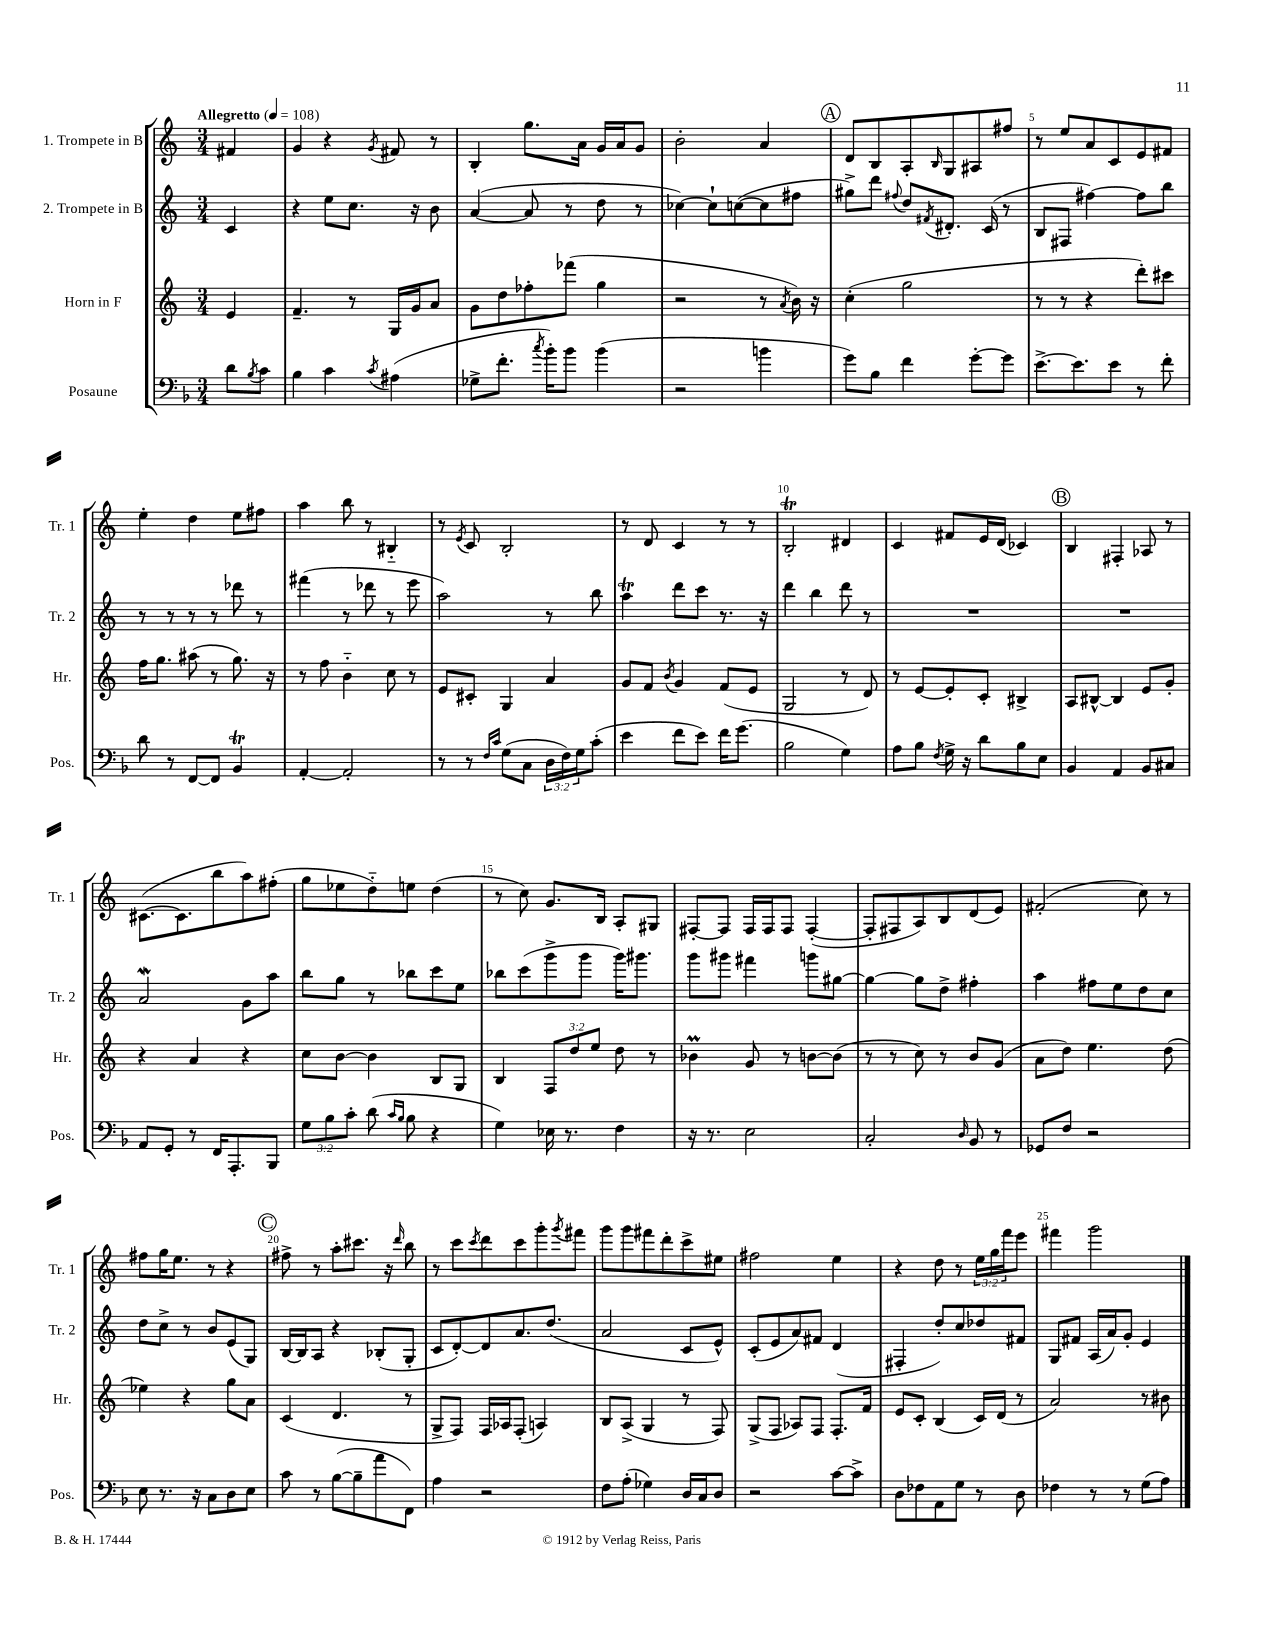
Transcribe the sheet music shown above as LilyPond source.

<<
\new StaffGroup <<
\new Staff = "s0" \with { instrumentName = "1. Trompete in B" shortInstrumentName = "Tr. 1" } {
    \clef treble \key c \major \numericTimeSignature \time 3/4 \override Staff.TupletNumber.text = #tuplet-number::calc-fraction-text \partial 4 \tempo "Allegretto" 4 = 108
    fis'4 |
    g'4 r4 \acciaccatura { g'8 } fis'8 r8 |
    b4-. g''8. a'16 g'16 a'16 g'8 |
    b'2-. a'4 |
    \mark \markup { \circle "A" } d'8 b8 a8-. \grace { b16 } g8 ais8 fis''8 |
    r8 e''8 a'8 c'8 e'8 fis'8 |
    e''4-. d''4 e''8 fis''8 |
    a''4 b''8 r8 bis4-_ |
    r8 \acciaccatura { e'8 } c'8 b2-. |
    r8 d'8 c'4 r8 r8 |
    b2-.\trill dis'4 |
    c'4 fis'8 e'16 d'16( ces'4) |
    \mark \markup { \circle "B" } b4 fis4-. aes8 r8 |
    cis'8.~( cis'8. b''8 a''8) fis''8-.( |
    g''8 ees''8 d''8-_) e''8 d''4( |
    r8 c''8) g'8. b16 a8-. gis8 |
    fis8~-. fis8 fis16 fis16 fis8 fis4~-.( |
    fis8-. fis8 a8) b8 d'8( e'8) |
    fis'2-.( c''8) r8 |
    fis''8 g''16 e''8. r8 r4 |
    \mark \markup { \circle "C" } fis''8-> r8 a''8-. cis'''8. r16 \grace { d'''16 } b''8 |
    r8 c'''8 \acciaccatura { c'''8 } d'''8 c'''8 g'''8-. \acciaccatura { g'''8 } fis'''8 |
    g'''8 g'''8 fis'''8 d'''8-. c'''8-> eis''8 |
    fis''2 e''4 |
    r4 d''8 r8 \tuplet 3/2 { e''16 g''16 f'''16 } e'''8 |
    fis'''4 g'''2 \bar "|." |
}
\new Staff = "s1" \with { instrumentName = "2. Trompete in B" shortInstrumentName = "Tr. 2" } {
    \clef treble \key c \major \numericTimeSignature \time 3/4 \partial 4
    c'4 |
    r4 e''8 c''8. r16 b'8 |
    a'4~( a'8 r8 d''8 r8 |
    ces''4~) ces''8-! c''8~( c''8 fis''8 |
    \mark \markup { \circle "A" } gis''8->) d'''8 \appoggiatura { fis''8 } d''8 \acciaccatura { fis'8 } dis'8.-. c'16( r8 |
    b8 fis8 fis''4~) fis''8 b''8 |
    r8 r8 r8 r8 des'''8 r8 |
    fis'''4( r8 des'''8 r8 e'''8 |
    a''2) r8 b''8 |
    a''4\trill d'''8 c'''8 r8. r16 |
    d'''4 b''4 d'''8 r8 |
    R2. |
    \mark \markup { \circle "B" } R2. |
    a'2\mordent g'8 a''8 |
    b''8 g''8 r8 bes''8 c'''8 e''8 |
    bes''8 c'''8( g'''8-> g'''8 g'''16) gis'''8. |
    g'''8 gis'''8 fis'''4 g'''8 gis''8~ |
    gis''4~ gis''8 d''8-> fis''4-. |
    a''4 fis''8 e''8 d''8 c''8 |
    d''8 c''8-> r8 b'8 e'8( g8) |
    \mark \markup { \circle "C" } b16~ b16 a8 r4 bes8-.( g8-. |
    c'8 d'8~-.) d'8 a'8. d''8.( |
    a'2 c'8 e'8-^) |
    c'8-.( e'8 a'8) fis'8 d'4( |
    fis4-. d''8-.) c''8 des''8 fis'8 |
    g8 fis'8 a16( a'16) g'8-. e'4 \bar "|." |
}
\new Staff = "s2" \with { instrumentName = "Horn in F" shortInstrumentName = "Hr." } {
    \clef treble \key c \major \numericTimeSignature \time 3/4 \override Staff.TupletNumber.text = #tuplet-number::calc-fraction-text \partial 4
    e'4 |
    f'4.-- r8 g16 g'16 a'8 |
    g'8 d''8 fes''8-. fes'''8( g''4 |
    r2 r8 \acciaccatura { a'8 } b'16) r16 |
    \mark \markup { \circle "A" } c''4-.( g''2 |
    r8 r8 r4 d'''8-.) cis'''8 |
    f''16 g''8. ais''8( r8 g''8.) r16 |
    r8 f''8 b'4-_ c''8 r8 |
    e'8 cis'8-. g4 a'4 |
    g'8 f'8 \acciaccatura { b'8 } g'4 f'8( e'8 |
    g2 r8 d'8) |
    r8 e'8~ e'8-. c'8-. bis4-> |
    \mark \markup { \circle "B" } a8 bis8~-^ bis4 e'8 g'8-. |
    r4 a'4 r4 |
    c''8 b'8~ b'4 b8 g8 |
    b4 \tuplet 3/2 { f8 d''8 e''8 } d''8 r8 |
    bes'4\prall g'8 r8 b'8~ b'8( |
    r8 r8 c''8) r8 b'8 g'8( |
    a'8 d''8) e''4. d''8( |
    ees''4) r4 g''8 a'8 |
    \mark \markup { \circle "C" } c'4( d'4. r8 |
    g8-> f8) f16 aes16 f8-.( a4) |
    b8 a8->( g4 r8 f8) |
    g8->( f8 aes8) f8 f8.-. f'16 |
    e'8 c'8-. b4( c'16) d'16( r8 |
    a'2) r8 bis'8 \bar "|." |
}
\new Staff = "s3" \with { instrumentName = "Posaune" shortInstrumentName = "Pos." } {
    \clef bass \key f \major \numericTimeSignature \time 3/4 \override Staff.TupletNumber.text = #tuplet-number::calc-fraction-text \partial 4
    d'8 \acciaccatura { bes8 } c'8 |
    bes4 c'4 \acciaccatura { c'8 } ais4( |
    ges8-> f'8.-. \acciaccatura { c''8 } bes'16-.) bes'8 bes'4( |
    r2 b'4 |
    \mark \markup { \circle "A" } g'8) bes8 f'4 g'8~-. g'8 |
    e'8.~-> e'8. e'8 r8 f'8-. |
    d'8 r8 f,8~ f,8 bes,4\trill |
    a,4~-. a,2-. |
    r8 r8 \grace { f16 c'16 } g8( c8 \tuplet 3/2 { d16 f16) g16 } c'8-.( |
    e'4 f'8 e'8) f'16 g'8.( |
    bes2 g4) |
    a8 bes8 \acciaccatura { f8 } g16-> r16 d'8 bes8 e8 |
    \mark \markup { \circle "B" } bes,4 a,4 bes,8 cis8 |
    a,8 g,8-. r8 f,16 a,,8.-. bes,,8 |
    \tuplet 3/2 { g8 bes8 c'8-. } d'8( \grace { c'16 bes16 } bes8 r4 |
    g4) ees16 r8. f4 |
    r16 r8. e2 |
    c2-. \grace { d16 } bes,8 r8 |
    ges,8 f8 r2 |
    e8 r8. r16 c8 d8 e8 |
    \mark \markup { \circle "C" } c'8 r8 bes8~( bes8-- a'8 f,8) |
    a4 r2 |
    f8 a8-.( ges4) d16 c16 d8 |
    r2 c'8~ c'8-> |
    d8 fes8 a,8 g8 r8 d8 |
    fes4 r8 r8 g8( a8) \bar "|." |
}
>>
>>
\layout { \context { \Score \override BarNumber.break-visibility = ##(#f #t #t) barNumberVisibility = #(every-nth-bar-number-visible 5) } }
